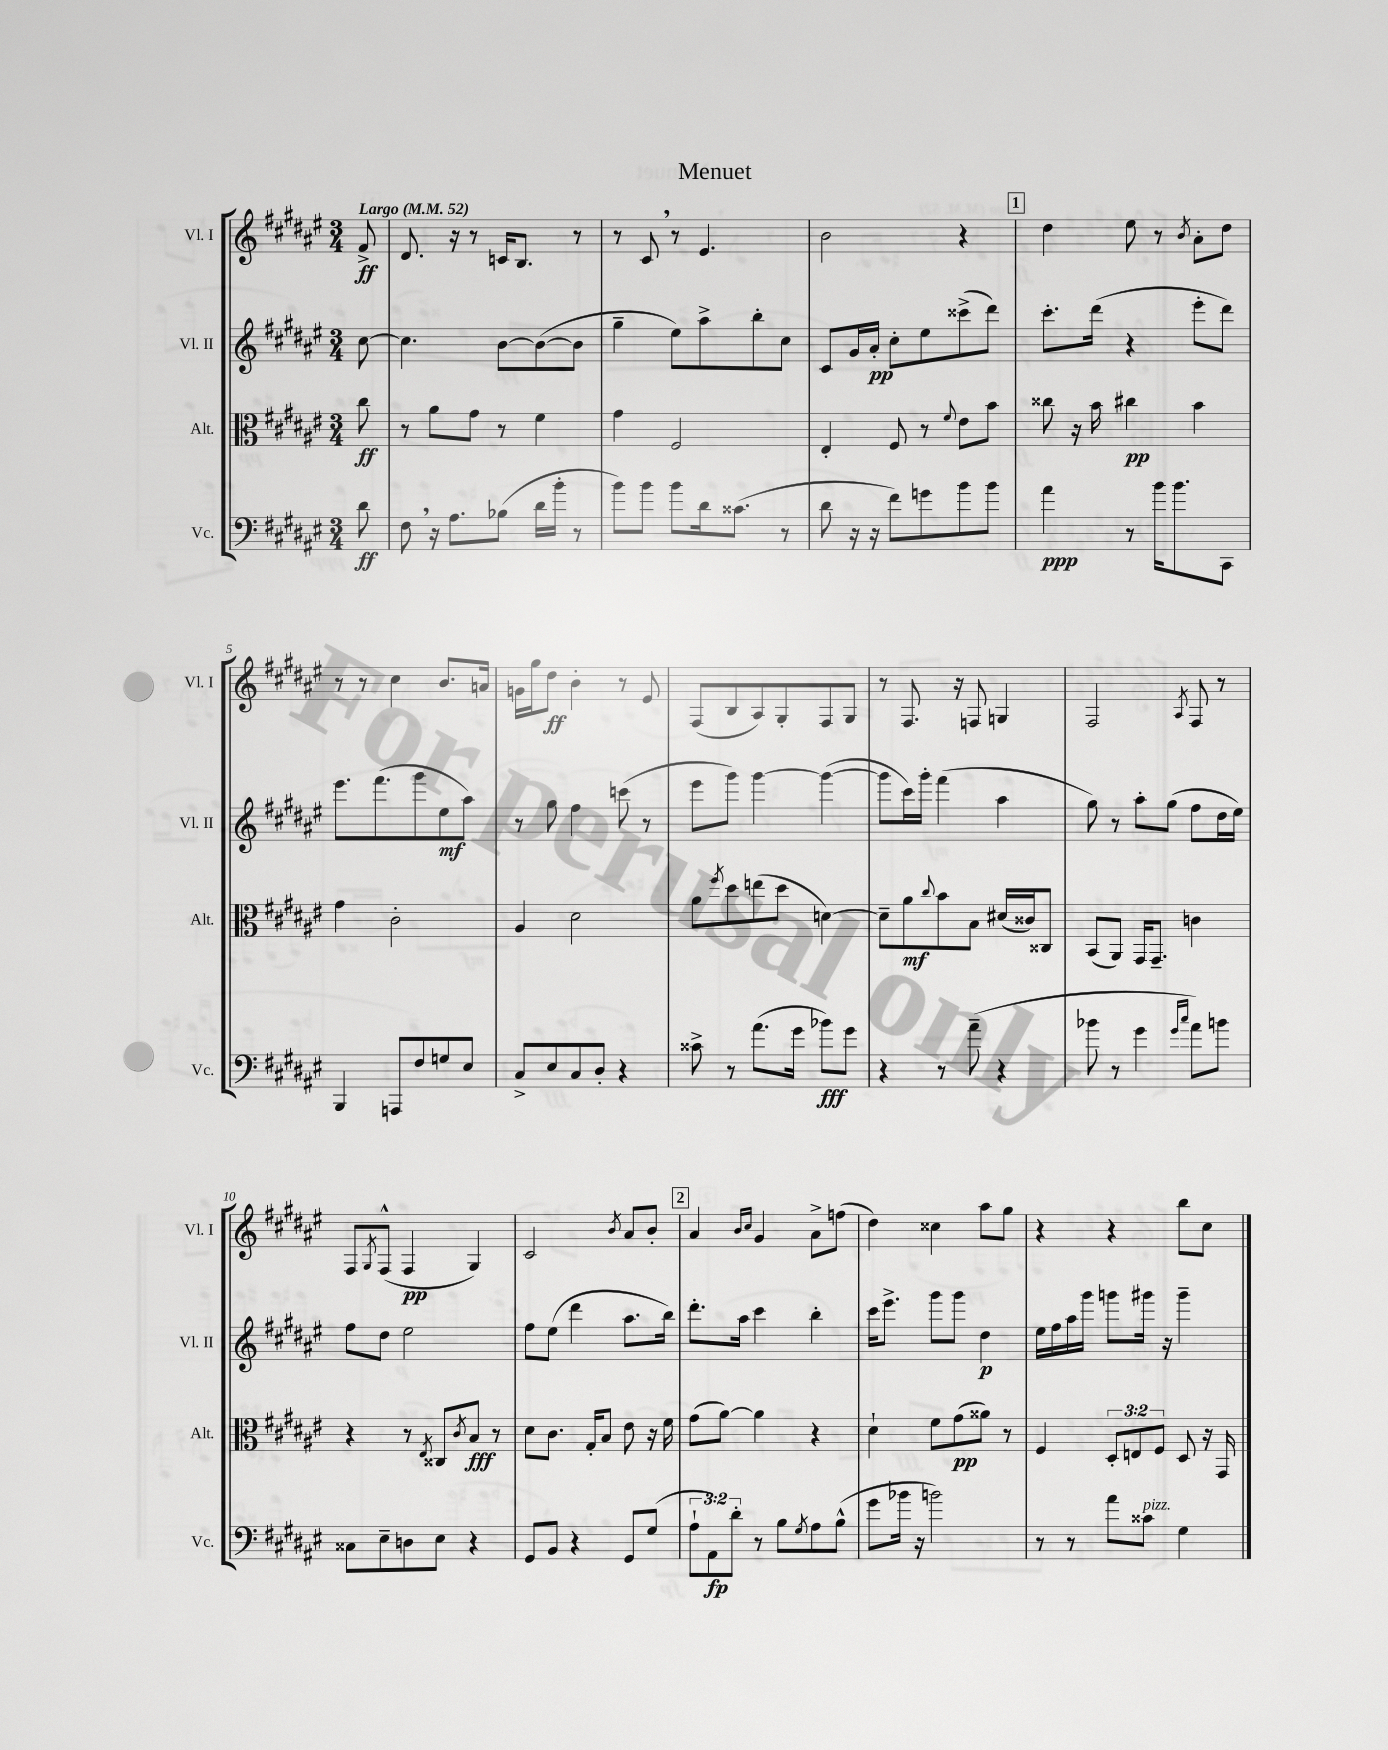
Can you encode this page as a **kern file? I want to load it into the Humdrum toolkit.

**kern	**kern	**kern	**kern
*staff4	*staff3	*staff2	*staff1
*clefF4	*clefC3	*clefG2	*clefG2
*k[f#c#g#d#a#e#]	*k[f#c#g#d#a#e#]	*k[f#c#g#d#a#e#]	*k[f#c#g#d#a#e#]
*M3/4	*M3/4	*M3/4	*M3/4
*MM52	*MM52	*MM52	*MM52
8d#	8cc#	[8cc#	8f#^
=	=	=	=
8F#	8r	4.cc#]	8.d#
16r	8a#	.	.
8.A#	.	.	16r
.	8g#	.	8r
(8B-	8r	[8b	16c
.	.	.	8.B
16d#	4f#	(8b_	.
16b'	.	.	.
8r	.	8b]	8r
=	=	=	=
8b)	4g#	4gg#~	8r
8b	.	.	8c#
8b	2F#	8ee#)	8r
16d#	.	8aa#^	4.e#
(8.c##	.	.	.
.	.	8bb'	.
8r	.	8cc#	.
=	=	=	=
8d#	4E#'	8c#	2b
16r	.	16g#	.
16r	.	16a#'	.
8f#)	8F#	8cc#'	.
8g	8r	8ee#	.
.	8qqf#	.	.
8b	8e#	(8ccc##^	4r
8b	8b	8ddd#)	.
=	=	=	=
4a#	8cc##	8.ccc#'	4dd#
.	16r	.	.
.	16b	(16ddd#	.
8r	4cc#	4r	8ee#
16b	.	.	8r
8.b	.	.	.
.	.	.	8qb
.	4b	8eee#'	8a#'
8CC#	.	8ddd#)	8dd#
=	=	=	=
4BBB	4g#	8.eee#	8r
.	.	.	8r
.	.	(8.fff#	.
8AAA	2c#'	.	4cc#
8F#	.	8ggg#	.
8G	.	8ee#	8.b
8E#	.	8aa#)	.
.	.	.	16a
=	=	=	=
8C#^	4A#	8r	16g
.	.	.	16gg#
8E#	.	8gg#	8dd#
8C#	2d#	4ff#	4b'
8D#'	.	.	.
4r	.	(8ccc	8r
.	.	8r	8e#
=	=	=	=
8c##^	8a#	8eee#	(8F#
.	8qff#	.	.
8r	8dd#	8ggg#)	8B
(8.a#	(8ee	[4ggg#	8A#)
.	8dd#	.	8G#'
16g#	.	.	.
8b-)	[4d)	(4ggg#_	8F#
8g#	.	.	8G#
=	=	=	=
4r	8d~]	8ggg#]	8r
.	8a#	16ccc#)	8.F#
.	.	16ggg#'	.
.	8qqcc#	.	.
8r	8b	(4fff#	.
.	.	.	16r
(8a#~	8B	.	8F
4r	(16d#	4aa#	4G
.	16c##)	.	.
.	8C##	.	.
=	=	=	=
8b-	(8BB	8gg#)	2F#
8r	8AA#)	8r	.
4g#	16GG#	8aa#'	.
.	8.GG#~	.	.
.	.	(8gg#	.
16qqg#	.	.	.
16qqcc#	.	.	8qA#
8a#)	4c	8ff#	8F#
8b	.	16dd#	8r
.	.	16ee#)	.
=	=	=	=
8C##	4r	8ff#	8F#
.	.	.	8qG#
8E#~	.	8dd#	(8F#^^
8D	8r	2ee#	4F#
.	8qE#	.	.
8E#	8C##	.	.
.	8qc#	.	.
4r	8B	.	4G#)
.	8r	.	.
=	=	=	=
8GG#	8d#	8ff#	2c#
8BB	8.c#	(8ee#	.
4r	.	4ddd#	.
.	16G#'	.	.
.	8B	.	.
.	.	.	8qb
8GG#	8e#	8.aa#	8a#
(8G#	16r	.	8b'
.	16f#	16bb)	.
=	=	=	=
12A#`	(8g#	8.ddd#'	4a#
12AA#)	.	.	.
.	[8a#)	.	.
12d#'	.	.	.
.	.	16aa#	.
.	.	.	16qqb
.	.	.	16qqcc#
8r	4a#]	4ccc#	4g#
8B	.	.	.
8qG#	.	.	.
8A#	4r	4bb'	8a#^
(8B^^	.	.	(8ff
=	=	=	=
8g#	4d#`	16ccc#	4dd#)
.	.	8.eee#^	.
16b-	.	.	.
16r	.	.	.
2b)	8f#	8ggg#	4cc##
.	(8g#	8ggg#	.
.	8a##)	4dd#	8aa#
.	8r	.	8gg#
=	=	=	=
8r	4F#	16ee#	4r
.	.	16ff#	.
8r	.	16aa#	.
.	.	16ggg#	.
8a#	12D#'	8ggg	4r
.	12E	.	.
8c##	.	16ggg#	.
.	12F#	.	.
.	.	16r	.
4G#	8D#	4ggg#~	8bb
.	16r	.	8cc#
.	16GG#	.	.
==	==	==	==
*-	*-	*-	*-
